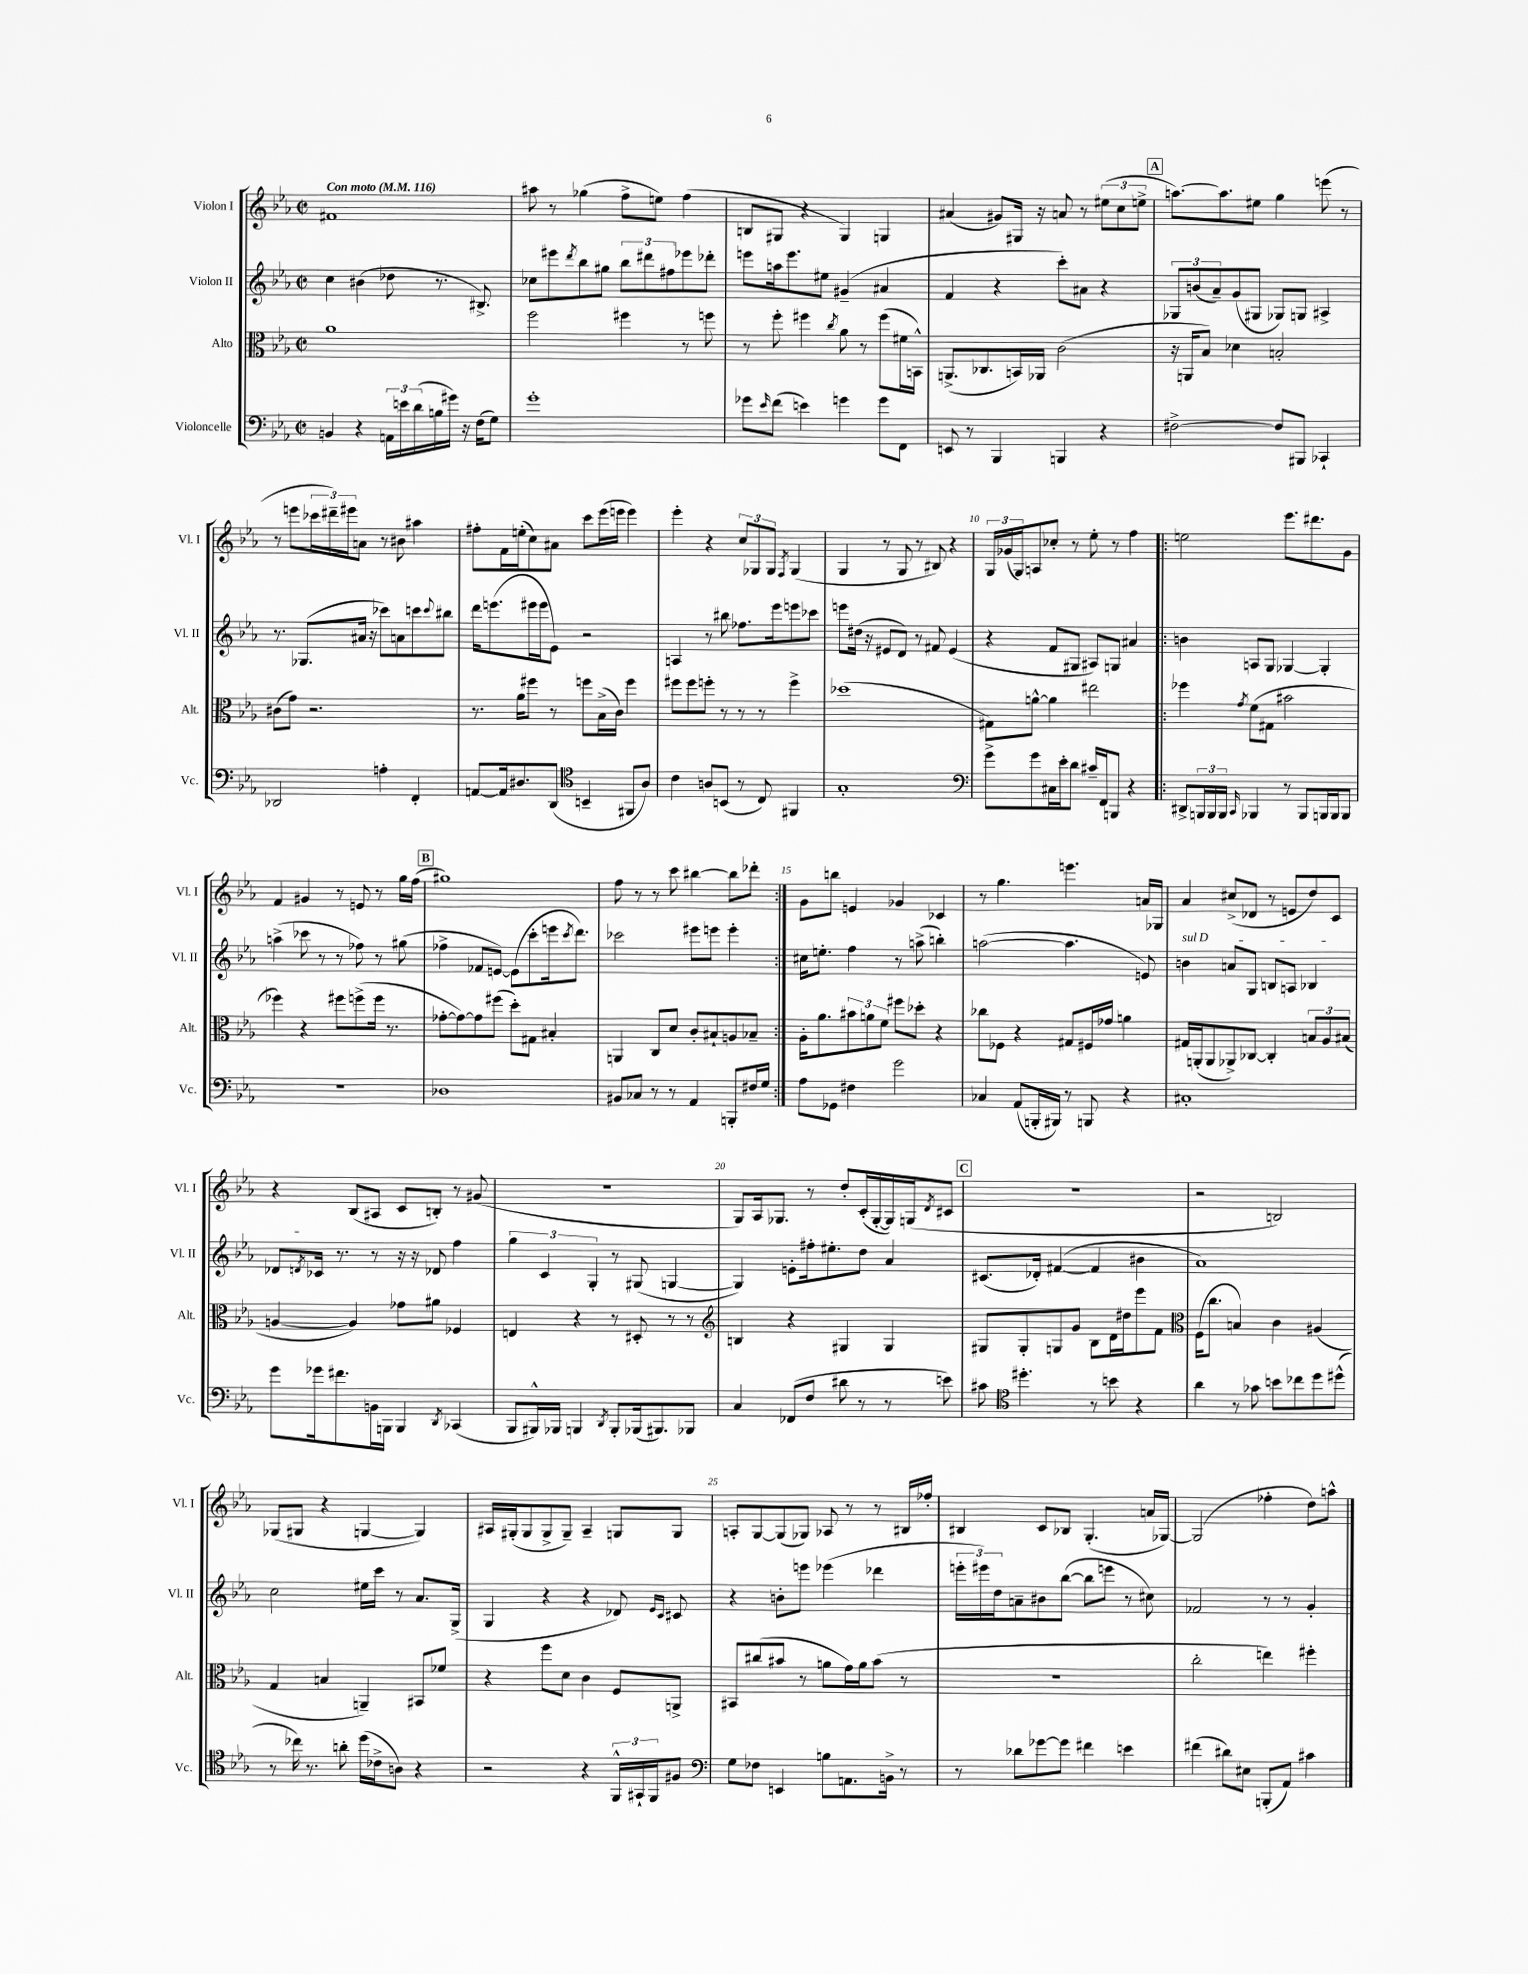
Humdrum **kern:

**kern	**kern	**kern	**kern
*staff4	*staff3	*staff2	*staff1
*clefF4	*clefC3	*clefG2	*clefG2
*k[b-e-a-]	*k[b-e-a-]	*k[b-e-a-]	*k[b-e-a-]
*M2/2	*M2/2	*M2/2	*M2/2
*met(c|)	*met(c|)	*met(c|)	*met(c|)
*MM116	*MM116	*MM116	*MM116
4BB/	1a-	4cc\	1f#
4r	.	(4b#\	.
24AA\LL	.	8dd-\	.
24e\	.	.	.
(24d\	.	.	.
16B\	.	8.r	.
16g#\JJ)	.	.	.
16r	.	.	.
(16F\LK	.	8.B#^/)	.
8G\J)	.	.	.
=	=	=	=
1g'	2ff\	8cc-\L	8aa#\
.	.	8eee#\	8r
.	.	8qddd/	.
.	.	8bb-\	(4gg-\
.	.	8gg#\J	.
.	4ff#\	12bb-\L	8ff^\L
.	.	12ddd#\	.
.	.	.	8ee\J)
.	.	12ff#\	.
.	8r	8eee-\	(4ff\
.	8ff\	8ddd-'\J	.
=	=	=	=
8g-\L	8r	8eee\L	8B/L
16qqe-/	.	.	.
(8f\J	8ff'\	16aa\k	8G#/J
.	.	8.eee\	.
4e\)	4ff#\	.	4r
.	.	8ee#\J	.
.	8qcc/	.	.
4g\	8a-\	(4g#~/	4G#/)
.	8r	.	.
8g\L	(8ff#\L	4a#/	4G/
8FF\J	16f#\L	.	.
.	16BB^^\JJ)	.	.
=	=	=	=
8EE/	(8.AA^/L	4f/	(4a#/
8r	.	.	.
.	8.C-/	.	.
4BBB-/	.	4r	8g#/L)
.	16BB/L)	.	16G#/Jk
.	16AA-/JJ	.	16r
4BBB/	(2c\	8ccc'\L)	8a/
.	.	8a#\J	8r
4r	.	4r	(12ee#\L
.	.	.	12cc\
.	.	.	12ee^\J
=	=	=	=
[2F#^\	16r	12G-/L	[8.aa\L)
.	16AA/LK	.	.
.	.	(12b/	.
.	8B-/J)	.	.
.	.	12a-~/)	.
.	.	.	8.aa\]
.	4d-\	(8g/	.
.	.	8G#/J	8ee#\J
8F#/]L	2B'/	8G-/L)	4gg\
8BBB#/J	.	8G/J	.
4CC-`/	.	4A#^/	(8eee\
.	.	.	8r
=	=	=	=
2DD-/	(8c#\L	8.r	8r
.	8g\J)	.	8eee\L
.	.	(8.G-/L	.
.	2.r	.	24ccc-\L
.	.	.	24ddd#~\)
.	.	.	24eee#\J
.	.	16a#/Jk	8a\J
.	.	16r	.
4A'\	.	8ccc-\L)	8r
.	.	8a\	8b#\
4FF'/	.	8ccc\	4aa#\
.	.	8qqccc/	.
.	.	8bb#\J	.
=	=	=	=
[8AA/L	8.r	16ddd\LK	8ff#'\L
.	.	(8.eee\	.
16AA/]k	.	.	16f\L
8.D#/	16a-\LK	.	(16ee'\J
.	8ff#\J	16eee#\L	8cc\)
.	.	16eee#\J	.
(8DD/J	8r	8e-\J)	8a#\J
*clefC4	*	*	*
4BB~/	8ff\L	2r	8ccc\L
.	(16B-^\L	.	(16eee-\L
.	16c\JJ)	.	16eee\JJ
8FF#/L	4ff\	.	4eee\)
8A-/J)	.	.	.
=	=	=	=
4c\	8ff#\L	4A/	4eee-'\
.	8ff#\	.	.
8A/L	8ff'\J	8r	4r
(8BB/J	8r	8bb#\	.
8r	8r	8.ff-\L	12cc/L
.	.	.	12G-/
8C/)	8r	.	.
.	.	.	12G-/J
.	.	16eee-\k	.
.	.	.	8qF/
4FF#/	4ff^\	8eee\	(4G-/
.	.	8ccc-\J	.
=	=	=	=
1G'	(1dd-	8eee\L	4G/
.	.	(16dd#\Jk	.
.	.	16r	.
.	.	8e#/L	8r
.	.	8d/J)	8G/
.	.	8r	8r
.	.	8f#/	8B#/)
.	.	(4e#/	4r
=	=	=	=
*clefF4	*	*	*
8g^\L	8G#\L)	4r	24G/LL
.	.	.	(24g-/
.	.	.	24G/J)
8g\	[8a^^\J	.	8A/
16C#\L	4a\]	8f/L	8cc-'/J
16e-'\J	.	.	.
8d\J	.	8G#/J	8r
16c#~/LL	2ee#\	8A#/L)	8ee-'\
16FF/J	.	.	.
8BBB/J	.	8G/J	8r
4r	.	4a#/	4ff\
=!|:	=!|:	=!|:	=!|:
8DD#^/L	4ff-\	4b\	2ee\
24BBB/L	.	.	.
24BBB/	.	.	.
24BBB/JJ	.	.	.
16qqCC/	8qg/	.	.
4BBB-/	(8f\L	8A/L	.
.	8G#\J	8G/J	.
8r	2b#\	[4G-/	8.eee-\L
8BBB-/L	.	.	.
.	.	.	8.ddd#\
16BBB/L	.	4G-'/]	.
16BBB/J	.	.	.
8BBB/J	.	.	8g\J
=	=	=	=
1r	4ff-\)	(4aa^\	4f/
.	4r	8ccc-\	4g#/
.	.	8r	.
.	8ff#\L	8r	8r
.	(8ff^\	8ff-\)	8e/
.	16ff\Jk	8r	8r
.	8.r	.	.
.	.	(8gg#\	16gg\LL
.	.	.	(16ff\JJ
=	=	=	=
1D-	[8g-'\L	4ff-^\	1gg#)
.	8g-\_)	.	.
.	8g-\]	8f-/L	.
.	(8ff#\J	[8e/J)	.
.	8dd'\L)	(8e\]L	.
.	8G#\J	8ccc'\	.
.	4B#'/	16eee\k	.
.	.	8qccc/	.
.	.	8.ddd\J)	.
=	=	=	=
8BB#/L	4AA/	2ccc-\	8ff\
8C-/J	.	.	8r
8r	8C/L	.	8r
8r	8d/J	.	8ccc\
4AA-/	8c'/L	8eee#\L	[4bb#\
.	8B#`/	8eee\J	.
8BBB'/L	8A/	4eee'\	8bb#\]L
16F#/L	8B-~/J	.	8ddd-'\J
16G/JJ	.	.	.
=:|!	=:|!	=:|!	=:|!
8A-\L	16A-'\LK	16cc#\LK	8g\L
.	8.a-\	8.ee'\J	.
8GG-\J	.	.	8bb\J
4F#\	12b#\	4ff\	4e/
.	12a\	.	.
.	12f\J	.	.
2g\	8ff#\L	8r	4g-/
.	8dd-'\J	(8aa^\	.
.	4r	4bb'\)	4c-/
=	=	=	=
4C-/	8cc-\L	([2aa\	8r
.	8F-\J	.	4.gg\
(8AA-/L	4r	.	.
16BBB'/L	.	.	.
16BBB#/JJ)	.	.	.
8r	8G#/L	4.aa\]	4.eee\
8BBB/	16F#/L	.	.
.	16g-/JJ	.	.
4r	4a\	.	.
.	.	8e/)	16a/LL
.	.	.	16G-/JJ
=	=	=	=
1C#'	16G#/LL	4b\	4a-/
.	(16AA'/J	.	.
.	8AA/	.	.
.	8AA-^/)	8a/L	(8cc#^/L
.	[8C-/J	8G/J	8d-/J
.	4C-'/]	8B/L	8r
.	.	8A/J	8e/L
.	12B/L	4B-/	8dd/)
.	12A-/	.	.
.	.	.	8c/J
.	(12B#/J	.	.
=	=	=	=
8g\L	[4A/	8d-/L	4r
.	.	8qd/	.
16g-\k	.	16c-/Jk	.
8.f#\	.	8.r	.
.	4A/])	.	(8B-/L
16BB\L	.	8r	8A#/J
16BBB\JJ	.	.	.
4BBB/	8g-\L	16r	8c/L
.	.	16r	.
.	8a#\J	8d-/	8B'/J)
8qDD/	.	.	.
(4CC-/	4F-/	4ff\	8r
.	.	.	(8g#/
=	=	=	=
8BBB-/L	4E/	6gg\	1r
16BBB#^^/L)	.	.	.
.	.	6c/	.
16BBB-/JJ	.	.	.
4BBB/	4r	.	.
.	.	6G'/	.
8qDD/	.	.	.
8BBB'/L	8r	8r	.
(16BBB-/k	8D#'/	(8G#/	.
8.BBB#/)	.	.	.
.	8r	[4G/	.
8BBB-/J	8r	.	.
=	=	=	=
*	*clefG2	*	*
4C/	4B/	4G/])	8G/L)
.	.	.	16A-/k
.	.	.	8.G-/J
(8FF-/L	4r	8e'\L	.
8F/J	.	16ff#'\k	8r
.	.	8.ee#'\	.
8d#\	4G#/	.	8dd'/L
8r	.	8dd\J	(16c'/L
.	.	.	[16G-'/
8r	4G#/	4a-/	16G-/])
.	.	.	(16G/J
.	.	.	8qd/
8e\)	.	.	8c#/J
=	=	=	=
8c#\	8G#/L	(8.c#/L	1r
*clefC4	*	*	*
4.dd#'\	8G#'/	.	.
.	.	16d-'/Jk)	.
.	8G/	([4f#/	.
.	8g/J	.	.
8r	8B-\L	4f#/]	.
8b\	16d\L	.	.
.	16dd#\J	.	.
4r	8eee-\	4b#\	.
.	8f\J	.	.
=	=	=	=
*	*clefC3	*	*
4a-\	(16F\LK	1a-)	2r
.	8.cc\J	.	.
8r	4B/)	.	.
8g-\	.	.	.
8b\L	4c\	.	2B/)
8cc-\	.	.	.
8dd\	(4A#/	.	.
(8dd#^^\J	.	.	.
=	=	=	=
8r	4G/	2cc\	(8G-/L
16cc-\)	.	.	8G#/J
8.r	.	.	.
.	4B/	.	4r
8a'\	.	.	.
(16dd\LL	4AA~/)	16ee#\LL	[4G/
16c-^\J	.	16ccc\JJ	.
8A\J)	.	8r	.
4r	8BB#/L	8.a-/L	4G/])
.	8f-/J	.	.
.	.	(16G^/Jk	.
=	=	=	=
2r	4r	4G/	16A#/LL
.	.	.	(16G#'/J
.	.	.	8G#/
.	8ff\L	4r	8G#^/
.	8d\J	.	8G#~/J)
4r	4c\	4r	4A#~/
24FF^^/LL	8F/L	8d-/)	8G/L
24GG#`/	.	.	.
24FF/J	.	.	.
.	.	16qqe-/LL	.
.	.	16qqc/JJ	.
8F#/J	8AA^/J	8c#/	8G/J
=	=	=	=
*clefF4	*	*	*
8G\L	8BB#/L	4r	8A'/L
8F-\J	(8cc#/	.	[8G/
4EE/	8b#/J	8b'\L	(8G/]
.	8r	8eee\J	8G-/J)
8B\L	8a\L	(4eee-\	8A-/
8.AA\	16g\L)	.	8r
.	16a\J	.	.
.	(8b#\J	4ddd-\	8r
16BB^\Jk	.	.	.
8r	8r	.	16B#/LL
.	.	.	16ff-'/JJ
=	=	=	=
8r	1r	24eee'\LL	4B#/
.	.	24eee#\)	.
.	.	24dd\J	.
8d-\L	.	8a~\	.
[8g-\	.	8b#\	8c/L
8g-\]J	.	([8bb-\J	8B-/J
4f#\	.	8bb-\]L	(4.G'/
.	.	8eee\J	.
4e\	.	8r	.
.	.	8cc#\)	16a/LL
.	.	.	[16G-/JJ)
=	=	=	=
(4f#\	2cc'\	2f-/	(2G-/]
8d#\L)	.	.	.
8E#\J	.	.	.
(8BBB'/L	4ee\)	8r	4ff-'\
8AA-/J)	.	8r	.
4c#\	4ff#'\	4g'/	8dd\L)
.	.	.	8aa^^\J
==	==	==	==
*-	*-	*-	*-
